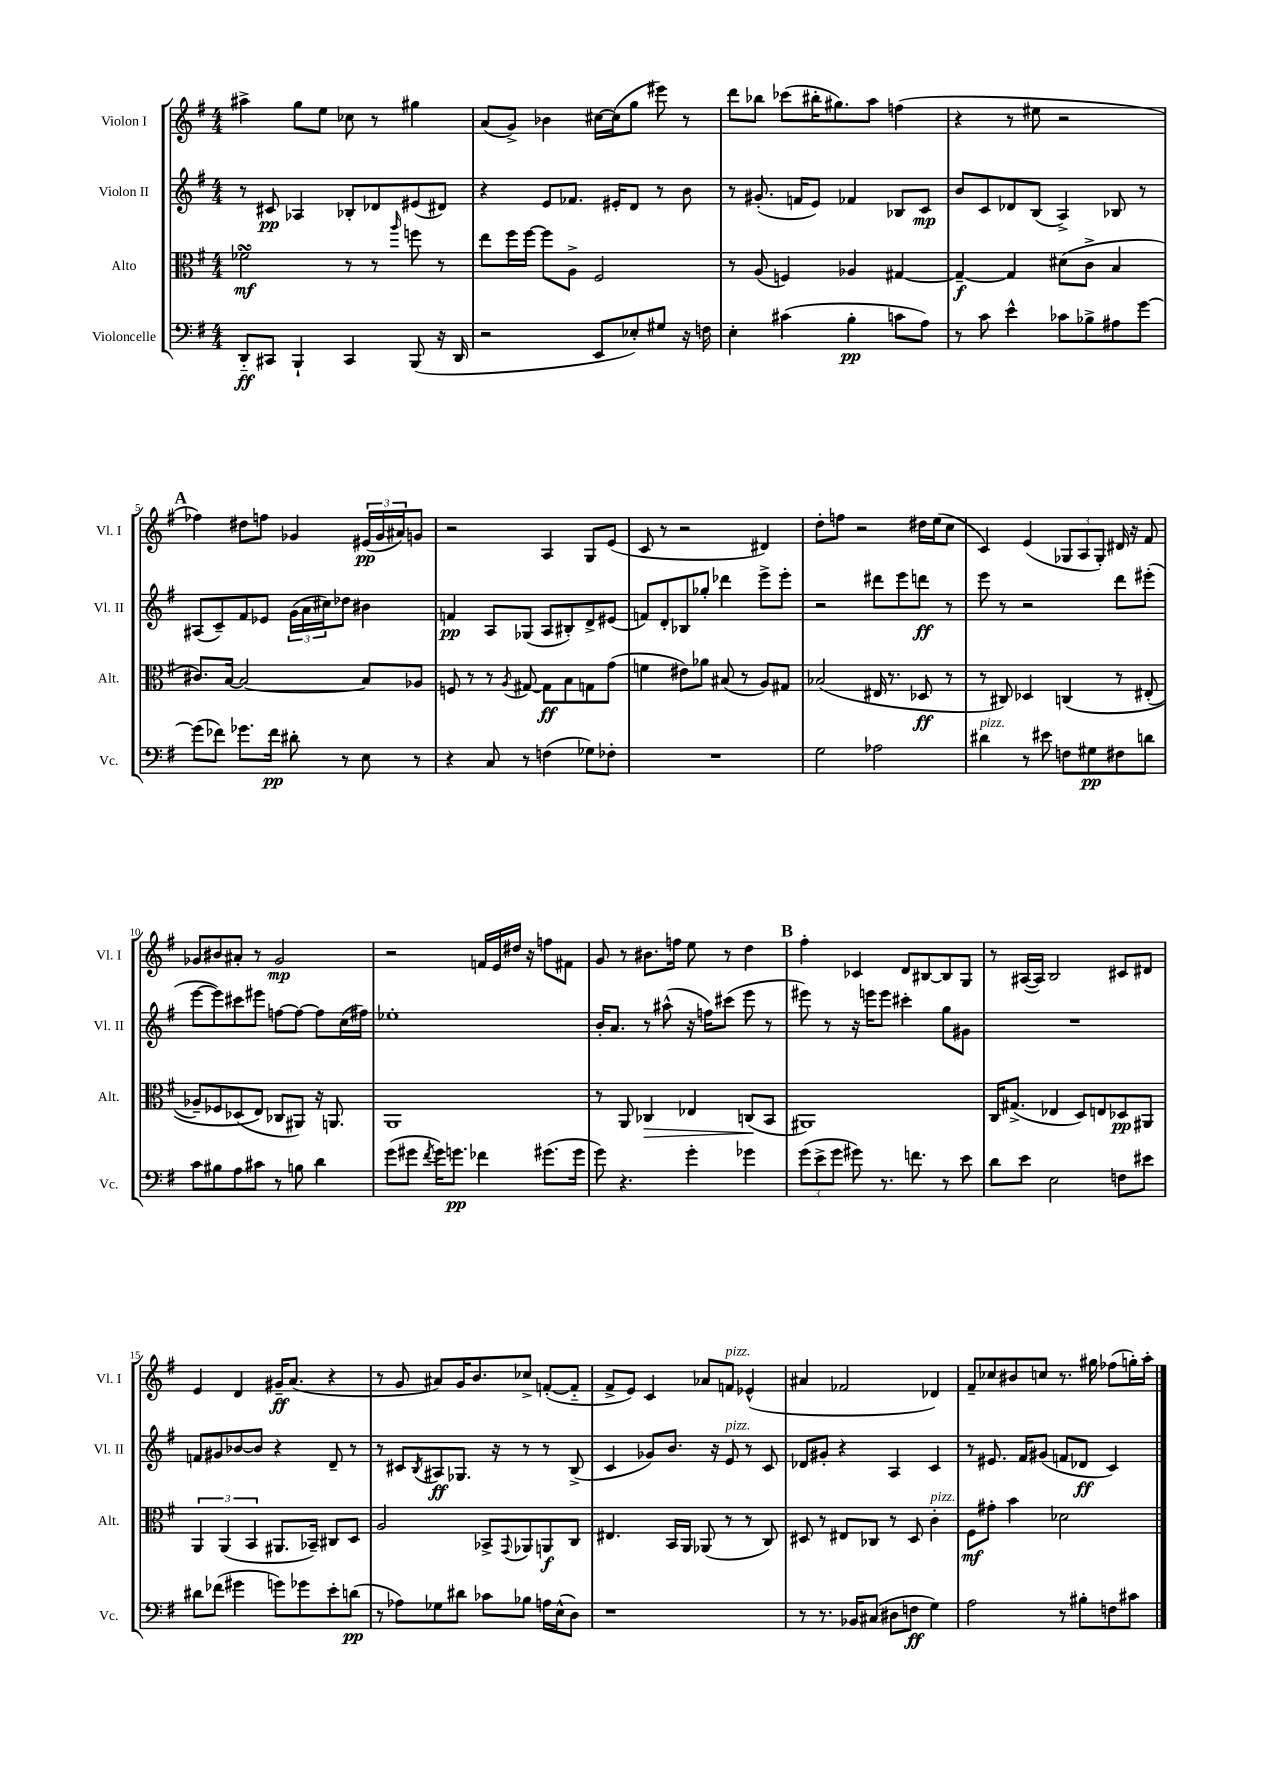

**kern	**dynam	**kern	**dynam	**kern	**dynam	**kern	**dynam
*part4	*part4	*part3	*part3	*part2	*part2	*part1	*part1
*staff4	*staff4	*staff3	*staff3	*staff2	*staff2	*staff1	*staff1
*I"Violoncelle	*	*I"Alto	*	*I"Violon II	*	*I"Violon I	*
*I'Vc.	*	*I'Alt.	*	*I'Vl. II	*	*I'Vl. I	*
*clefF4	*	*clefC3	*	*clefG2	*	*clefG2	*
*k[f#]	*	*k[f#]	*	*k[f#]	*	*k[f#]	*
*M4/4	*	*M4/4	*	*M4/4	*	*M4/4	*
=1	=1	=1	=1	=1	=1	=1	=1
8DD/L	ff	2f-XsSSs\	mf	8r	.	4aa#X^\	.
8CC#X/J	.	.	.	8c#X/	pp	.	.
4BBB`/	.	.	.	4A-X/	.	8gg\L	.
.	.	.	.	.	.	8ee\J	.
4CC#/	.	8r	.	8B-X'/L	.	8cc-X\	.
.	.	8r	.	8d-X/	.	8r	.
.	.	16qqaa/	.	.	.	.	.
(8BBB/	.	8ffn\	.	(8e#X/	.	4gg#X\	.
16r	.	8r	.	8d#X/J)	.	.	.
16DD/	.	.	.	.	.	.	.
=2	=2	=2	=2	=2	=2	=2	=2
2r	.	8ee\L	.	4r	.	(8a/L	.
.	.	16ff#\L	.	.	.	8g^/J)	.
.	.	[16ff#\JJ	.	.	.	.	.
.	.	8ff#\L]	.	8e/L	.	4b-X\	.
.	.	8A^\J	.	8.f-X/J	.	.	.
8EE/L	.	2F#/	.	.	.	[16cc#X\LL	.
.	.	.	.	16e#X'/KL	.	(16cc#\J]	.
8E-X'/)	.	.	.	8d/J	.	8gg\J	.
8G#X/J	.	.	.	8r	.	8eee#X\)	.
16r	.	.	.	8b\	.	8r	.
16Fn\	.	.	.	.	.	.	.
=3	=3	=3	=3	=3	=3	=3	=3
4E'\	.	8r	.	8r	.	8ddd\L	.
.	.	(8A/	.	(8.g#X'/	.	8bb-X\J	.
(4c#X\	.	4Fn/)	.	.	.	(8ccc-X\L	.
.	.	.	.	16fn/KL	.	.	.
.	.	.	.	8e/J)	.	16bb#X'\K	.
.	.	.	.	.	.	8.gg#X\)	.
4B'\	pp	4A-X/	.	4f-X/	.	.	.
.	.	.	.	.	.	8aa\J	.
8cn\L	.	[4G#X/	.	8B-X/L	.	(4ffn\	.
8A\J)	.	.	.	8c/J	mp	.	.
=4	=4	=4	=4	=4	=4	=4	=4
8r	.	4G#~/_	f	8b/L	.	4r	.
8c\	.	.	.	8c/	.	.	.
4e^^\	.	4G#/]	.	8d-X/	.	8r	.
.	.	.	.	(8B/J	.	8ee#X\	.
8c-X\L	.	(8d#X\L	.	4A^/)	.	2r	.
8B-X^\	.	8c^\J	.	.	.	.	.
8A#X\	.	4B/	.	8B-X/	.	.	.
[8g\J	.	.	.	8r	.	.	.
!!LO:LB:g=z
!!LO:REH:place=s1:t=A
=5	=5	=5	=5	=5	=5	=5	=5
(8g\L]	.	8.c#X/L)	.	(8A#X/L	.	4ff-X\)	.
8f-X\J)	.	.	.	8c~/)	.	.	.
.	.	[16B/Jk	.	.	.	.	.
8.g-X\L	.	2B/_	.	8f#/	.	8dd#X\L	.
.	.	.	.	8e-X/J	.	8ffn\J	.
16f-\Jk	pp	.	.	.	.	.	.
8d#X'\	.	.	.	(24g\LL	.	4g-X/	.
.	.	.	.	24a\	.	.	.
.	.	.	.	24cc#X\J)	.	.	.
8r	.	.	.	8dd-X\J	.	.	.
8E\	.	8B/L]	.	4b#X\	.	(24e#X/LL	pp
.	.	.	.	.	.	24g-/	.
.	.	.	.	.	.	24a#X/J)	.
8r	.	8A-X/J	.	.	.	8gn/J	.
=6	=6	=6	=6	=6	=6	=6	=6
4r	.	8Fn/	.	4fn/	pp	2r	.
.	.	8r	.	.	.	.	.
8C/	.	8r	.	8A/L	.	.	.
.	.	8qA/	.	.	.	.	.
8r	.	[8G#X/	.	(8G-X/J	.	.	.
(4Fn\	.	8G#\L]	ff	8A/L	.	4A/	.
.	.	8B\	.	8B#X'/)	.	.	.
8G-X\L)	.	8Gn\	.	8d^/	.	8G/L	.
8F-X'\J	.	(8g\J	.	(8e#X/J	.	(8e/J	.
=7	=7	=7	=7	=7	=7	=7	=7
1r	.	4fn\	.	8fn/L)	.	8c/	.
.	.	.	.	8d'/	.	8r	.
.	.	8e#X\L)	.	8B-X/	.	2r	.
.	.	8a-X\J	.	8gg-X'/J	.	.	.
.	.	(8B#X/	.	4ddd-X\	.	.	.
.	.	8r	.	.	.	.	.
.	.	8A/L)	.	8eee^\L	.	4d#X/)	.
.	.	8G#X/J	.	8eee'\J	.	.	.
=8	=8	=8	=8	=8	=8	=8	=8
2G\	.	(2B-X/	.	2r	.	8dd'\L	.
.	.	.	.	.	.	8ffn\J	.
.	.	.	.	.	.	2r	.
2A-X\	.	16E#X/	.	8ddd#X\L	.	.	.
.	.	8.r	.	.	.	.	.
.	.	.	.	8eee\	.	.	.
.	.	8D-X/	ff	8dddn\J	ff	16dd#X\LL	.
.	.	.	.	.	.	(16ee\J	.
.	.	8r	.	8r	.	8cc\J	.
=9	=9	=9	=9	=9	=9	=9	=9
!LO:TX:a:i:t=pizz.	!	!	!	!	!	!	!
4d#X\	.	8r	.	8eee\	.	4c/)	.
.	.	8C#X/)	.	8r	.	.	.
8r	.	4D-X/	.	2r	.	(4e/	.
8e#X\	.	.	.	.	.	.	.
8Fn\L	.	(4Cn/	.	.	.	12G-X/L	.
.	.	.	.	.	.	12A/	.
8G#X\	pp	.	.	.	.	.	.
.	.	.	.	.	.	12G-'/J)	.
8F#X\	.	8r	.	8ddd\L	.	16d#X/	.
.	.	.	.	.	.	16r	.
8dn\J	.	(8E#X'/	.	(8eee#X'\J	.	8f#/	.
!!LO:LB:g=z
=10	=10	=10	=10	=10	=10	=10	=10
8c\L	.	8A-X~/L)	.	[8eee\L	.	8g-X/L	.
8B#X\	.	8F-X/	.	8eee\])	.	8b#X/	.
8A\	.	(8D-X/	.	8ccc#X\	.	8a#X'/J	.
8c#X\J	.	8E/J)	.	8eee#X\J	.	8r	.
8r	.	8C-X/L	.	[8ffn\L	.	2g-/	mp
8Bn\	.	8AA#X/J)	.	8ff\J_	.	.	.
4d\	.	16r	.	8ff\L]	.	.	.
.	.	8.AAn/	.	.	.	.	.
.	.	.	.	(16cc\L	.	.	.
.	.	.	.	16ff#X\JJ)	.	.	.
=11	=11	=11	=11	=11	=11	=11	=11
(8g\L	.	1AA	.	1ee-X'	.	2r	.
8g#X\J	.	.	.	.	.	.	.
8qf#/	.	.	.	.	.	.	.
16g#\KL)	.	.	.	.	.	.	.
8.gn\J	pp	.	.	.	.	.	.
4f-X\	.	.	.	.	.	16fn/LL	.
.	.	.	.	.	.	16e/	.
.	.	.	.	.	.	16dd#X/JJ	.
.	.	.	.	.	.	16r	.
(8.g#X\L	.	.	.	.	.	8ffn\L	.
.	.	.	.	.	.	8f#X\J	.
16g#\Jk	.	.	.	.	.	.	.
=12	=12	=12	=12	=12	=12	=12	=12
8g\)	.	8r	.	16b'/KL	.	8g/	.
.	.	.	.	8.a/J	.	.	.
4.r	.	8AA/	.	.	.	8r	.
!	!	!	!LO:HP:b	!	!	!	!
.	.	4C-X/	>	8r	.	8.b#X\L	.
.	.	.	.	(8aa#X^^\	.	.	.
.	.	.	.	.	.	16ffn\Jk	.
4g'\	.	4E-X/	.	16r	.	8ee\	.
.	.	.	.	16ffn\KL)	.	.	.
.	.	.	.	(8ccc#X\J	.	8r	.
4g-X\	.	(8Cn/L	.	8eee\	.	4dd\	.
.	.	8BB/J	]	8r	.	.	.
!!LO:REH:place=s1:t=B
=13	=13	=13	=13	=13	=13	=13	=13
(12g\L	.	1AA#X)	.	8eee#X\)	.	4ff#'\	.
12e^\	.	.	.	.	.	.	.
.	.	.	.	8r	.	.	.
12g\J	.	.	.	.	.	.	.
8g#X\)	.	.	.	16r	.	4c-X/	.
.	.	.	.	16eeen\KL	.	.	.
8.r	.	.	.	8eee\J	.	.	.
.	.	.	.	4ccc#X'\	.	8d/L	.
8.fn\	.	.	.	.	.	.	.
.	.	.	.	.	.	[8B#X/	.
8r	.	.	.	8gg\L	.	8B#/]	.
8e\	.	.	.	8g#X\J	.	8G/J	.
=14	=14	=14	=14	=14	=14	=14	=14
8d\L	.	16C/KL	.	1r	.	8r	.
.	.	(8.G#X^/J	.	.	.	.	.
8e\J	.	.	.	.	.	([16A#X/LL	.
.	.	.	.	.	.	16A#/JJ])	.
2E\	.	4E-X/	.	.	.	2B/	.
.	.	8D/L)	.	.	.	.	.
.	.	8En/	.	.	.	.	.
8Fn\L	.	8D-X/	pp	.	.	8c#X/L	.
8e#X\J	.	8AA#X/J	.	.	.	8d#X/J	.
!!LO:LB:g=z
=15	=15	=15	=15	=15	=15	=15	=15
8d#X\L	.	6AA/	.	8fn/L	.	4e/	.
(8f-X\J	.	.	.	8g#X/	.	.	.
.	.	(6AA/	.	.	.	.	.
4g#X\	.	.	.	[8b-X/	.	4d/	.
.	.	6BB/	.	.	.	.	.
.	.	.	.	8b-/J]	.	.	.
8gn\L)	.	8.AA#X/L	.	4r	.	16g#X~/KL	ff
.	.	.	.	.	.	(8.a/J	.
8g-X\	.	.	.	.	.	.	.
.	.	16BB-X~/Jk)	.	.	.	.	.
8e'\	.	8C#X/L	.	8d~/	.	4r	.
(8dn\J	pp	8D/J	.	8r	.	.	.
=16	=16	=16	=16	=16	=16	=16	=16
8r	.	2A/	.	8r	.	8r	.
8A-X\L)	.	.	.	8c#X/L	.	8g/	.
.	.	.	.	8qB/	.	.	.
8G-X\	.	.	.	8A#X/	ff	8a#X/L)	.
8d#X\J	.	.	.	8.G-X/J	.	16g/K	.
.	.	.	.	.	.	8.b/	.
8c-X\L	.	8BB-X^/L	.	.	.	.	.
.	.	.	.	16r	.	.	.
.	.	8qqGG/	.	.	.	.	.
8B-X\J	.	8AA-X/	.	8r	.	8cc-X^/J	.
16An\LL	.	8AAn/	f	8r	.	([8fn'/L	.
(16E^^\J	.	.	.	.	.	.	.
8D\J)	.	8C/J	.	(8B^/	.	8f/J]	.
=17	=17	=17	=17	=17	=17	=17	=17
1r	.	4.E#X/	.	4c/	.	8f#^/L	.
.	.	.	.	.	.	8e/J)	.
.	.	.	.	8g-X/L)	.	4c/	.
.	.	16BB/LL	.	8.b/J	.	.	.
.	.	16AA/JJ	.	.	.	.	.
.	.	(8AA-X/	.	.	.	8a-X/L	.
.	.	.	.	16r	.	.	.
!	!	!	!	!	!	!LO:TX:a:i:t=pizz.	!
!	!	!	!	!LO:TX:a:i:t=pizz.	!	!	!
.	.	8r	.	8e/	.	8fn/J	.
.	.	8r	.	8r	.	(4e-X^^/	.
.	.	8C/)	.	8c/	.	.	.
=18	=18	=18	=18	=18	=18	=18	=18
8r	.	8D#X/	.	8d-X/L	.	4a#X/	.
8.r	.	8r	.	8g#X'/J	.	.	.
.	.	8E#X/L	.	4r	.	2f-X/	.
16BB-X/KL	.	.	.	.	.	.	.
(8C#X/J	.	8C-X/J	.	.	.	.	.
8D#X\L	.	8r	.	4A/	.	.	.
8Fn\J	ff	8D#/	.	.	.	.	.
!	!	!LO:TX:a:i:t=pizz.	!	!	!	!	!
4G\)	.	4c'\	.	4c/	.	4d-X/)	.
=19	=19	=19	=19	=19	=19	=19	=19
2A\	.	8F#\L	mf	8r	.	8f#~/L	.
.	.	8g#X'\J	.	8.e#X/	.	8cc-X/	.
.	.	4b\	.	.	.	8b#X/	.
.	.	.	.	16f#/KL	.	.	.
.	.	.	.	(8g#X/J	.	8ccn/J	.
8r	.	2d-X\	.	8fn/L	.	8.r	.
8B#X'\L	.	.	.	8d-X/J	ff	.	.
.	.	.	.	.	.	16gg#X\	.
8Fn\	.	.	.	4c/)	.	(8ff-X\L	.
8c#X\J	.	.	.	.	.	16ggn'\L)	.
.	.	.	.	.	.	16aa'\JJ	.
==	==	==	==	==	==	==	==
*-	*-	*-	*-	*-	*-	*-	*-
